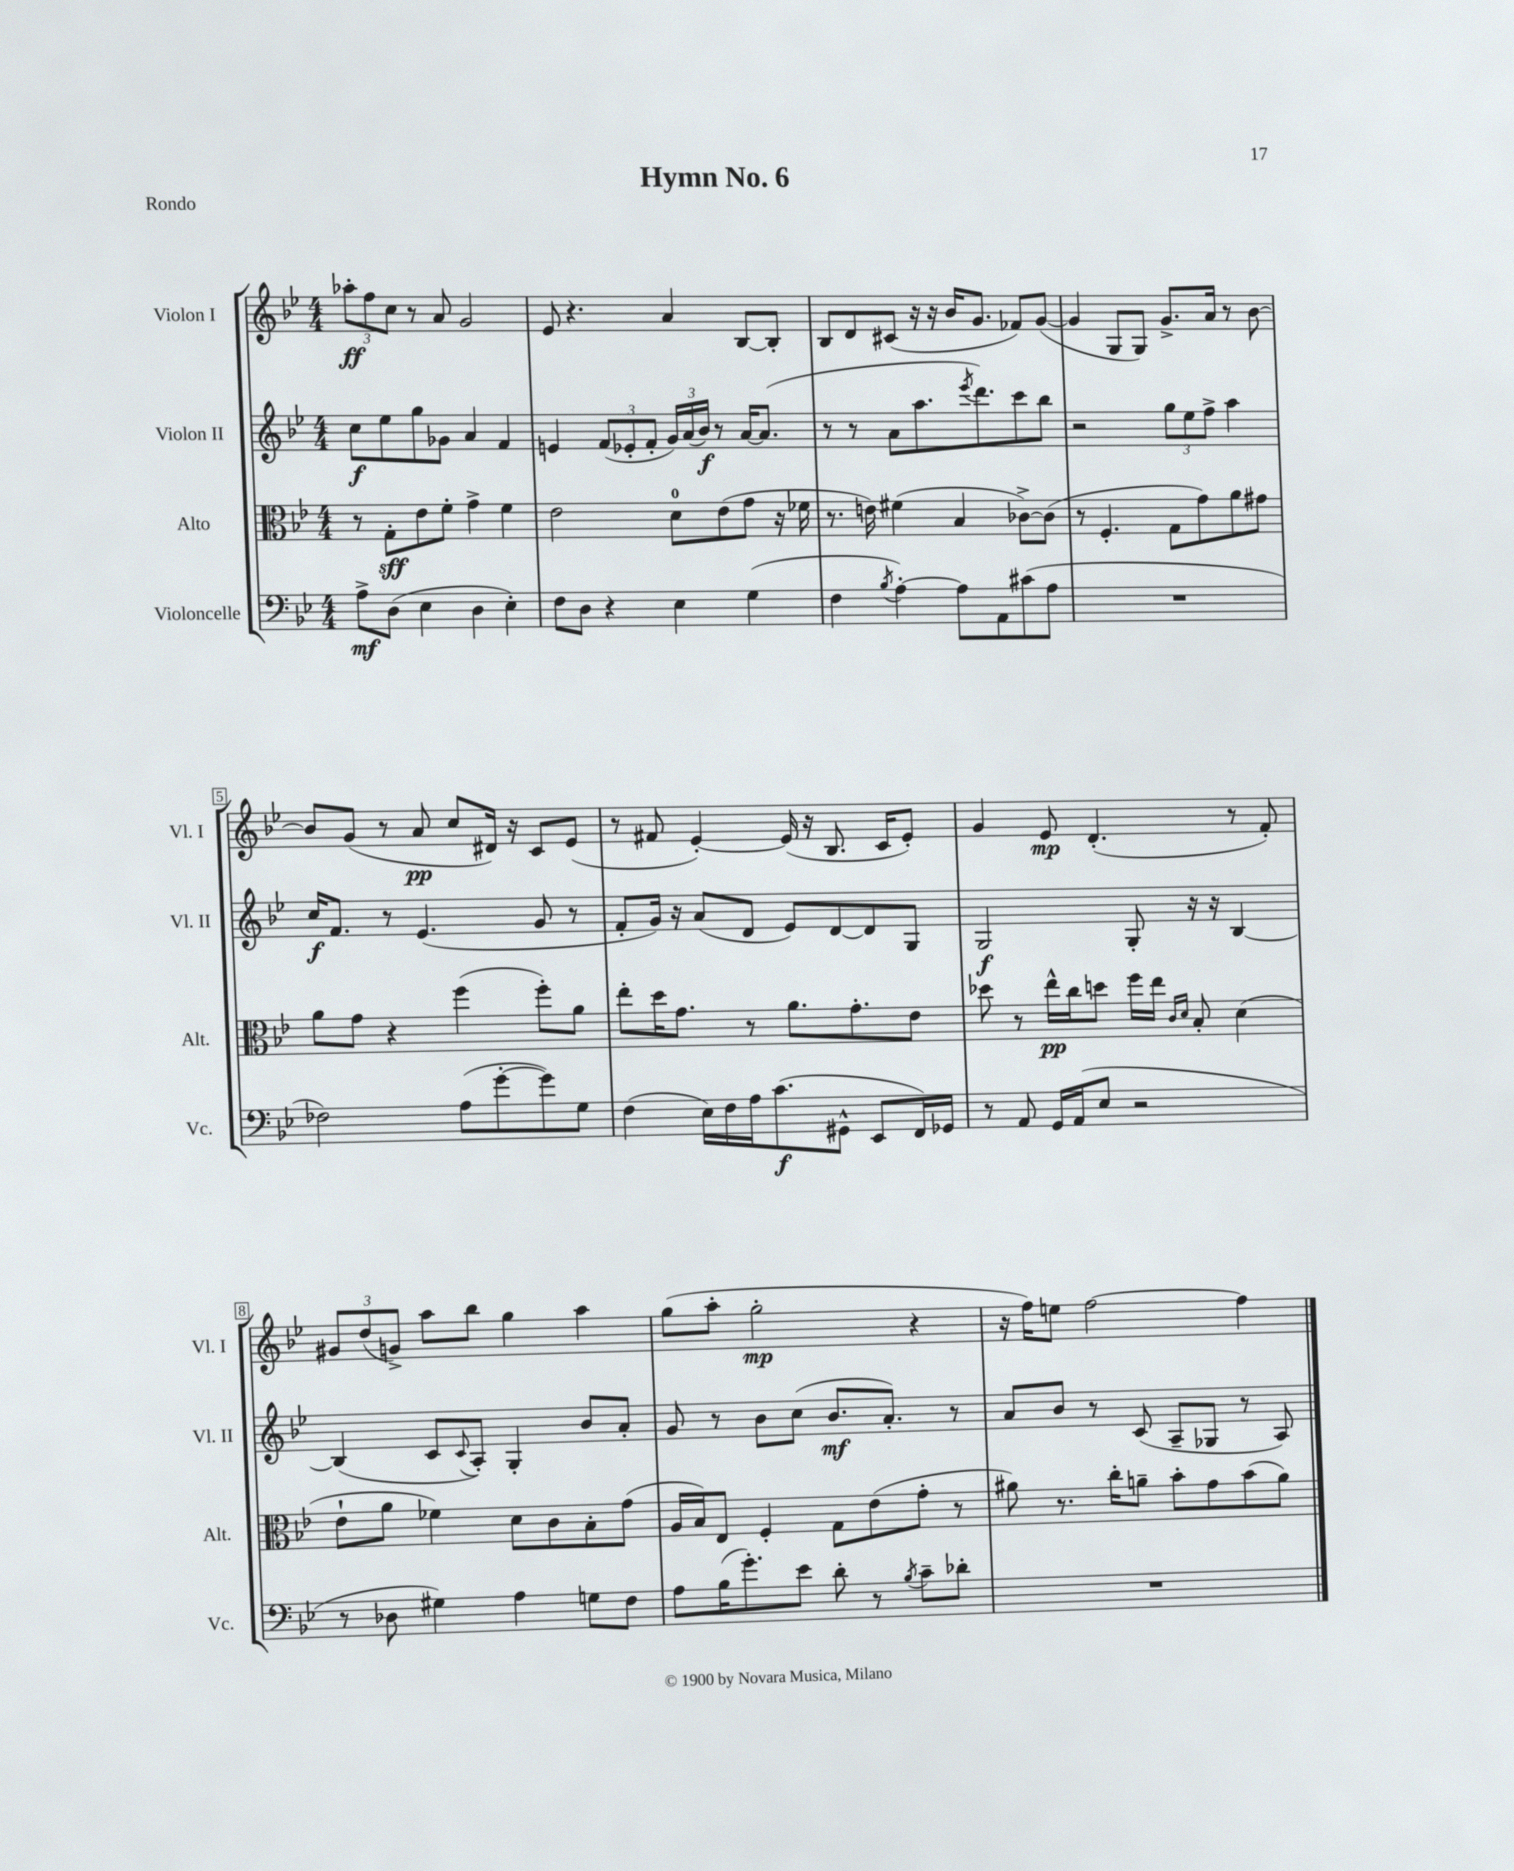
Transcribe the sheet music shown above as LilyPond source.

\header { title = "Hymn No. 6" piece = "Rondo" }
<<
\new StaffGroup <<
\new Staff = "s0" \with { instrumentName = "Violon I" shortInstrumentName = "Vl. I" } {
    \clef treble \key bes \major \numericTimeSignature \time 4/4
    \tuplet 3/2 { aes''8-.\ff f''8 c''8 } r8 a'8 g'2 |
    ees'8 r4. a'4 bes8~ bes8-. |
    bes8 d'8 cis'8( r16 r16 bes'16 g'8. fes'8) g'8~( |
    g'4 g8 g8) g'8.-> a'16 r8 bes'8~ |
    bes'8 g'8( r8 a'8\pp c''8 dis'16) r16 c'8 ees'8( |
    r8 fis'8 ees'4~-.) ees'16( r16 bes8. c'16 ees'8-.) |
    g'4 ees'8\mp d'4.-.( r8 f'8-.) |
    \tuplet 3/2 { gis'8 d''8( g'8->) } a''8 bes''8 g''4 a''4 |
    g''8( a''8-. g''2-.\mp r4 |
    r16 f''16) e''8 f''2~ f''4 \bar "|." |
}
\new Staff = "s1" \with { instrumentName = "Violon II" shortInstrumentName = "Vl. II" } {
    \clef treble \key bes \major \numericTimeSignature \time 4/4
    c''8\f ees''8 g''8 ges'8 a'4 f'4 |
    e'4 \tuplet 3/2 { f'8( ees'8-. f'8-. } \tuplet 3/2 { g'16) a'16( bes'16\f) } r8 a'16~ a'8.( |
    r8 r8 a'8 a''8. \acciaccatura { ees'''8 } d'''8.) c'''8 bes''8 |
    r2 \tuplet 3/2 { g''8 ees''8 f''8-> } a''4 |
    c''16\f f'8. r8 ees'4.( g'8 r8 |
    f'8-. g'16) r16 a'8( d'8 ees'8) d'8~ d'8 g8 |
    g2\f g8-. r16 r16 bes4~ |
    bes4( c'8 \appoggiatura { c'8 } a8-.) g4-. bes'8 a'8-. |
    g'8 r8 bes'8 c''8( bes'8.\mf a'8.-.) r8 |
    a'8 bes'8 r8 c'8( a8-- ges8 r8 a8) \bar "|." |
}
\new Staff = "s2" \with { instrumentName = "Alto" shortInstrumentName = "Alt." } {
    \clef alto \key bes \major \numericTimeSignature \time 4/4
    r8 g8-.\sff ees'8 f'8-. g'4-> f'4 |
    ees'2 d'8-0 ees'8( g'8 r16 fes'16 |
    r8. e'16) fis'4( bes4 ces'8~->) ces'8( |
    r8 f4.-. g8 g'8) a'8 gis'8 |
    a'8 g'8 r4 f''4( f''8-.) a'8 |
    ees''8-. d''16 g'8. r8 a'8. g'8.-. ees'8 |
    des''8 r8 ees''16-^\pp c''16 d''8 f''16 ees''16 \grace { c'16 d'16 } bes8-. d'4( |
    ees'8-! a'8 fes'4) d'8 c'8 bes8-. g'8( |
    a16 bes16) ees8 f4-. g8 ees'8( g'8-. r8 |
    ais'8) r8. c''16-. a'8-- bes'8-. g'8 bes'8( a'8) \bar "|." |
}
\new Staff = "s3" \with { instrumentName = "Violoncelle" shortInstrumentName = "Vc." } {
    \clef bass \key bes \major \numericTimeSignature \time 4/4
    a8->\mf d8( ees4 d4 ees4-.) |
    f8 d8 r4 ees4 g4( |
    f4 \acciaccatura { bes8 } a4~-.) a8 a,8 cis'8( a8 |
    R1 |
    fes2) a8( g'8~-. g'8) g8 |
    f4( ees16) f16 a16 c'8.\f( gis,8-^ ees,8 f,16) ges,16 |
    r8 a,8 g,16 a,16( ees8 r2 |
    r8 des8 gis4) a4 g8 f8 |
    a8 bes16( g'8.-.) ees'8 d'8-. r8 \acciaccatura { bes8 } c'8-- des'8-. |
    R1 \bar "|." |
}
>>
>>
\layout { \context { \Score \override BarNumber.stencil = #(make-stencil-boxer 0.1 0.3 ly:text-interface::print) } }
